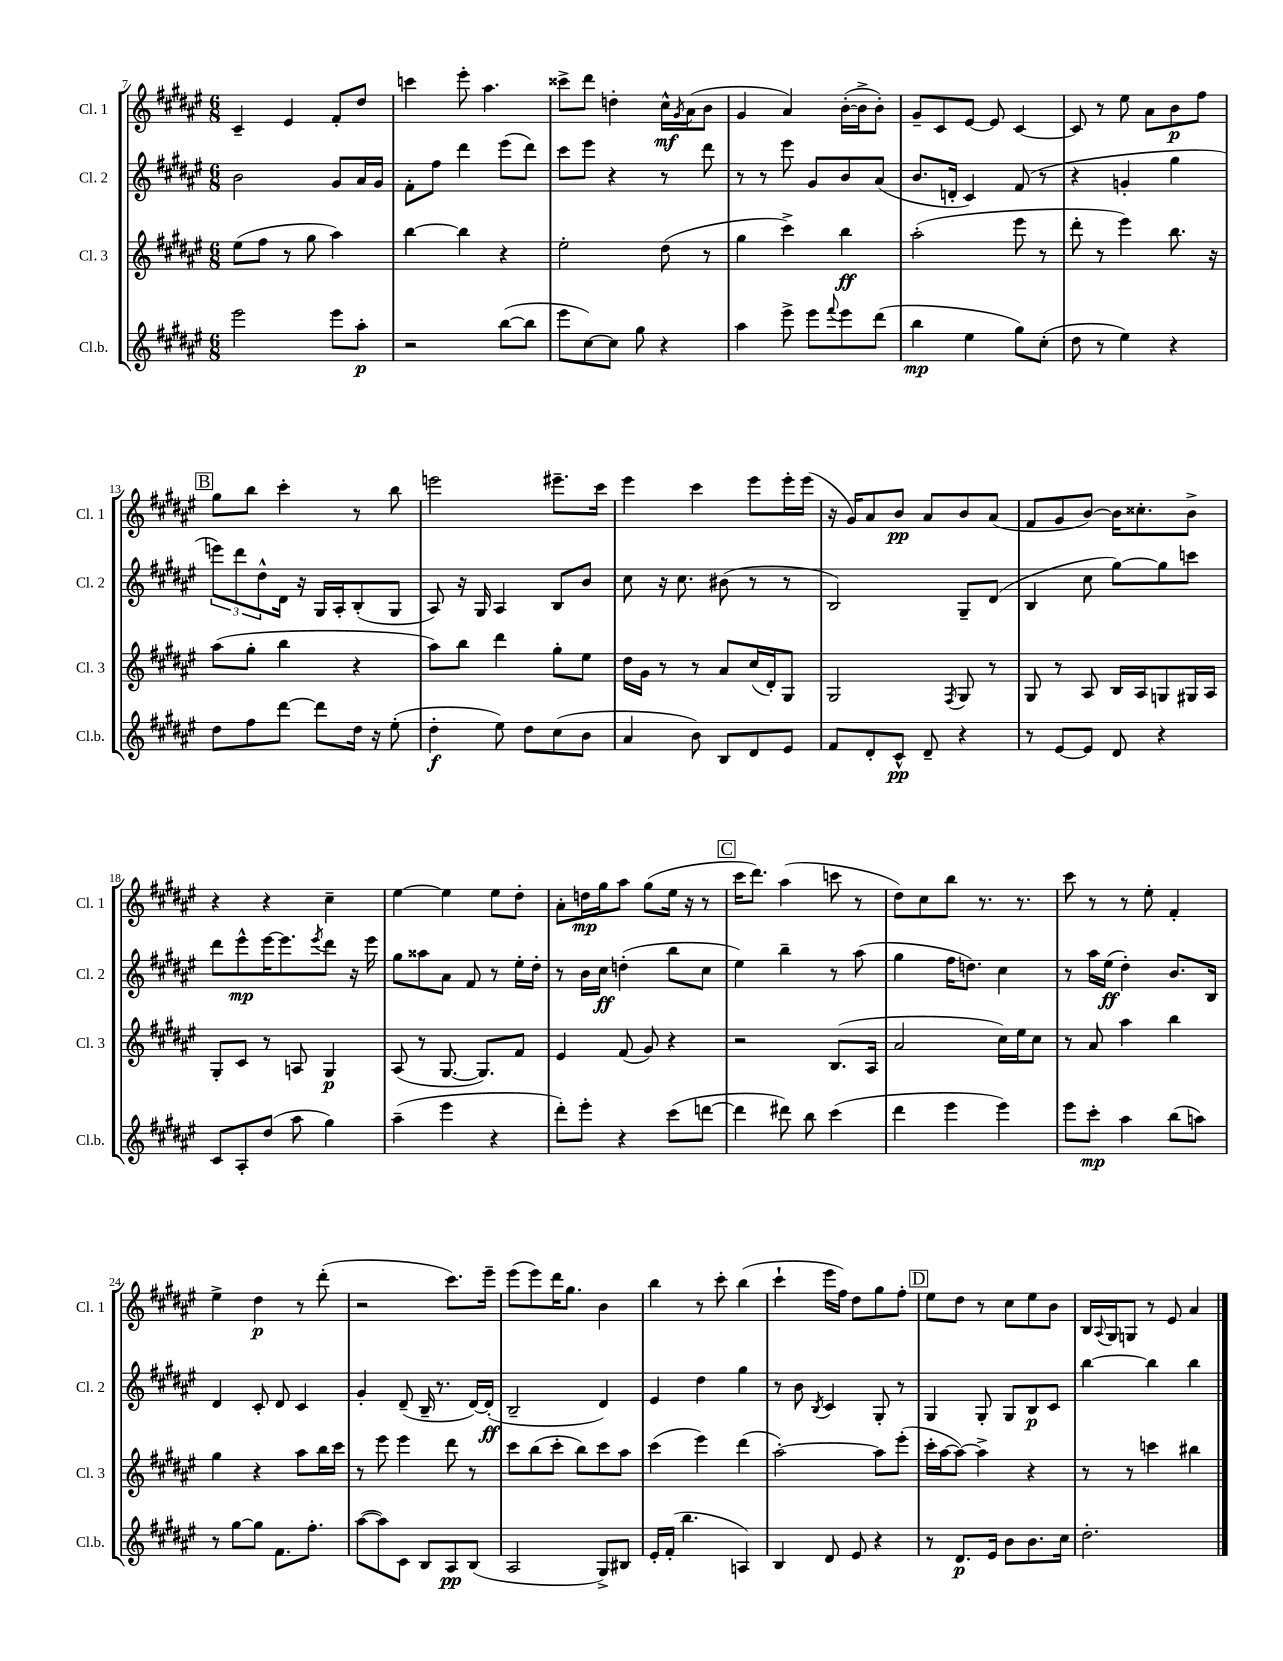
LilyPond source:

<<
\new StaffGroup <<
\new Staff = "s0" \with { instrumentName = "Cl. 1" shortInstrumentName = "Cl. 1" } {
    \clef treble \key fis \major \numericTimeSignature \time 6/8
    cis'4-- eis'4 fis'8-. dis''8 |
    c'''4 eis'''8-. ais''4. |
    cisis'''8-> dis'''8 d''4-. cis''16-^\mf \acciaccatura { gis'8 } ais'16( b'8 |
    gis'4 ais'4) b'16~-.( b'16-> b'8-.) |
    gis'8-- cis'8 eis'8~ eis'8 cis'4~ |
    cis'8 r8 eis''8 ais'8 b'8\p fis''8 |
    \mark \markup { \box "B" } gis''8 b''8 cis'''4-. r8 b''8 |
    e'''2 eis'''8.-- cis'''16 |
    eis'''4 cis'''4 eis'''8 eis'''16-. eis'''16( |
    r16 gis'16) ais'8 b'8\pp ais'8 b'8 ais'8( |
    fis'8 gis'8 b'8~) b'16 cisis''8.-. b'8-> |
    r4 r4 cis''4-- |
    eis''4~ eis''4 eis''8 dis''8-. |
    ais'8-. d''16\mp gis''16 ais''8 gis''8( eis''16 r16 r8 |
    \mark \markup { \box "C" } cis'''16 dis'''8.) ais''4( c'''8 r8 |
    dis''8) cis''8 b''8 r8. r8. |
    cis'''8 r8 r8 eis''8-. fis'4-. |
    eis''4-> dis''4\p r8 dis'''8-.( |
    r2 cis'''8.) eis'''16-- |
    eis'''8( eis'''8) dis'''16 gis''8. b'4 |
    b''4 r8 cis'''8-. b''4( |
    cis'''4-! eis'''16 fis''16) dis''8 gis''8 fis''8-. |
    \mark \markup { \box "D" } eis''8 dis''8 r8 cis''8 eis''8 b'8 |
    b16 \appoggiatura { ais8 } gis16 g8 r8 eis'8 ais'4 \bar "|." |
}
\new Staff = "s1" \with { instrumentName = "Cl. 2" shortInstrumentName = "Cl. 2" } {
    \clef treble \key fis \major \numericTimeSignature \time 6/8
    b'2 gis'8 ais'16 gis'16 |
    fis'8-. fis''8 dis'''4 eis'''8( dis'''8) |
    cis'''8 eis'''8 r4 r8 dis'''8 |
    r8 r8 eis'''8 gis'8 b'8 ais'8( |
    b'8. d'16-. cis'4) fis'8( r8 |
    r4 g'4-. gis''4 |
    \mark \markup { \box "B" } \tuplet 3/2 { e'''8) dis'''8 dis''8-^ } dis'16 r16 gis16 ais16-. b8-.( gis8 |
    ais8) r16 gis16 ais4 b8 b'8 |
    cis''8 r16 cis''8. bis'8( r8 r8 |
    b2) gis8-- dis'8( |
    b4 cis''8 gis''8~) gis''8 c'''8 |
    dis'''8 eis'''8-^\mp eis'''16~ eis'''8. \acciaccatura { eis'''8 } dis'''8 r16 eis'''16 |
    gis''8 aisis''8 ais'8 fis'8 r8 eis''16-. dis''16-. |
    r8 b'16 cis''16\ff d''4-.( b''8 cis''8 |
    \mark \markup { \box "C" } eis''4) b''4-- r8 ais''8( |
    gis''4 fis''16 d''8.) cis''4 |
    r8 ais''16 eis''16\ff( dis''4-.) b'8. b16 |
    dis'4 cis'8-. dis'8 cis'4 |
    gis'4-. dis'8--( b16-- r8. dis'16~) dis'16-.\ff( |
    b2-- dis'4) |
    eis'4 dis''4 gis''4 |
    r8 b'8 \acciaccatura { b8 } cis'4 gis8-. r8 |
    \mark \markup { \box "D" } gis4 gis8-. gis8 b8\p cis'8 |
    b''4~ b''4 b''4 \bar "|." |
}
\new Staff = "s2" \with { instrumentName = "Cl. 3" shortInstrumentName = "Cl. 3" } {
    \clef treble \key fis \major \numericTimeSignature \time 6/8
    eis''8( fis''8 r8 gis''8 ais''4) |
    b''4~ b''4 r4 |
    eis''2-. dis''8( r8 |
    gis''4 cis'''4->) b''4\ff |
    ais''2-.( eis'''8 r8 |
    dis'''8-. r8 eis'''4) b''8. r16 |
    \mark \markup { \box "B" } ais''8( gis''8-. b''4 r4 |
    ais''8) b''8 dis'''4 gis''8-. eis''8 |
    dis''16 gis'16 r8 r8 ais'8 cis''16( dis'16-.) gis8 |
    gis2 \acciaccatura { fis8 } gis8 r8 |
    gis8 r8 ais8 b16 ais16 g8 gis16 ais16 |
    gis8-. cis'8 r8 a8 gis4\p |
    ais8( r8 gis8.~ gis8.) fis'8 |
    eis'4 fis'8( gis'8) r4 |
    \mark \markup { \box "C" } r2 b8.( ais16 |
    ais'2 cis''16) eis''16 cis''8 |
    r8 ais'8 ais''4 b''4 |
    gis''4 r4 ais''8 b''16 cis'''16 |
    r8 eis'''8 eis'''4 dis'''8 r8 |
    cis'''8 b''8( cis'''8-. b''8) cis'''8 ais''8 |
    cis'''4( eis'''4) dis'''4( |
    ais''2~-.) ais''8 eis'''8-.( |
    \mark \markup { \box "D" } cis'''16-. ais''16~ ais''8~) ais''4-> r4 |
    r8 r8 c'''4 bis''4 \bar "|." |
}
\new Staff = "s3" \with { instrumentName = "Cl.b." shortInstrumentName = "Cl.b." } {
    \clef treble \key fis \major \numericTimeSignature \time 6/8
    eis'''2 eis'''8 ais''8-.\p |
    r2 b''8~( b''8 |
    eis'''8 cis''8~) cis''8 gis''8 r4 |
    ais''4 eis'''8-> eis'''8 \appoggiatura { fis'''8 } eis'''8 dis'''8( |
    b''4\mp eis''4 gis''8) cis''8-.( |
    dis''8 r8 eis''4) r4 |
    \mark \markup { \box "B" } dis''8 fis''8 dis'''8~ dis'''8 dis''16 r16 eis''8-.( |
    dis''4-.\f eis''8) dis''8 cis''8( b'8 |
    ais'4 b'8) b8 dis'8 eis'8 |
    fis'8 dis'8-. cis'8-^\pp dis'8-- r4 |
    r8 eis'8~ eis'8 dis'8 r4 |
    cis'8 ais8-. dis''8( ais''8 gis''4) |
    ais''4--( eis'''4 r4 |
    dis'''8-.) eis'''8-. r4 cis'''8( d'''8~ |
    \mark \markup { \box "C" } d'''4 dis'''8) b''8 cis'''4( |
    dis'''4 eis'''4 eis'''4) |
    eis'''8 cis'''8-.\mp ais''4 b''8( a''8) |
    r8 gis''8~ gis''8 fis'8. fis''8.-. |
    ais''8~( ais''8) cis'8 b8 ais8\pp b8( |
    ais2 gis8->) bis8 |
    eis'16-. fis'16-.( b''4. a4) |
    b4 dis'8 eis'8 r4 |
    \mark \markup { \box "D" } r8 dis'8.\p eis'16 b'8 b'8. cis''16 |
    dis''2.-. \bar "|." |
}
>>
>>
\layout { \context { \Score currentBarNumber = #7 } }
